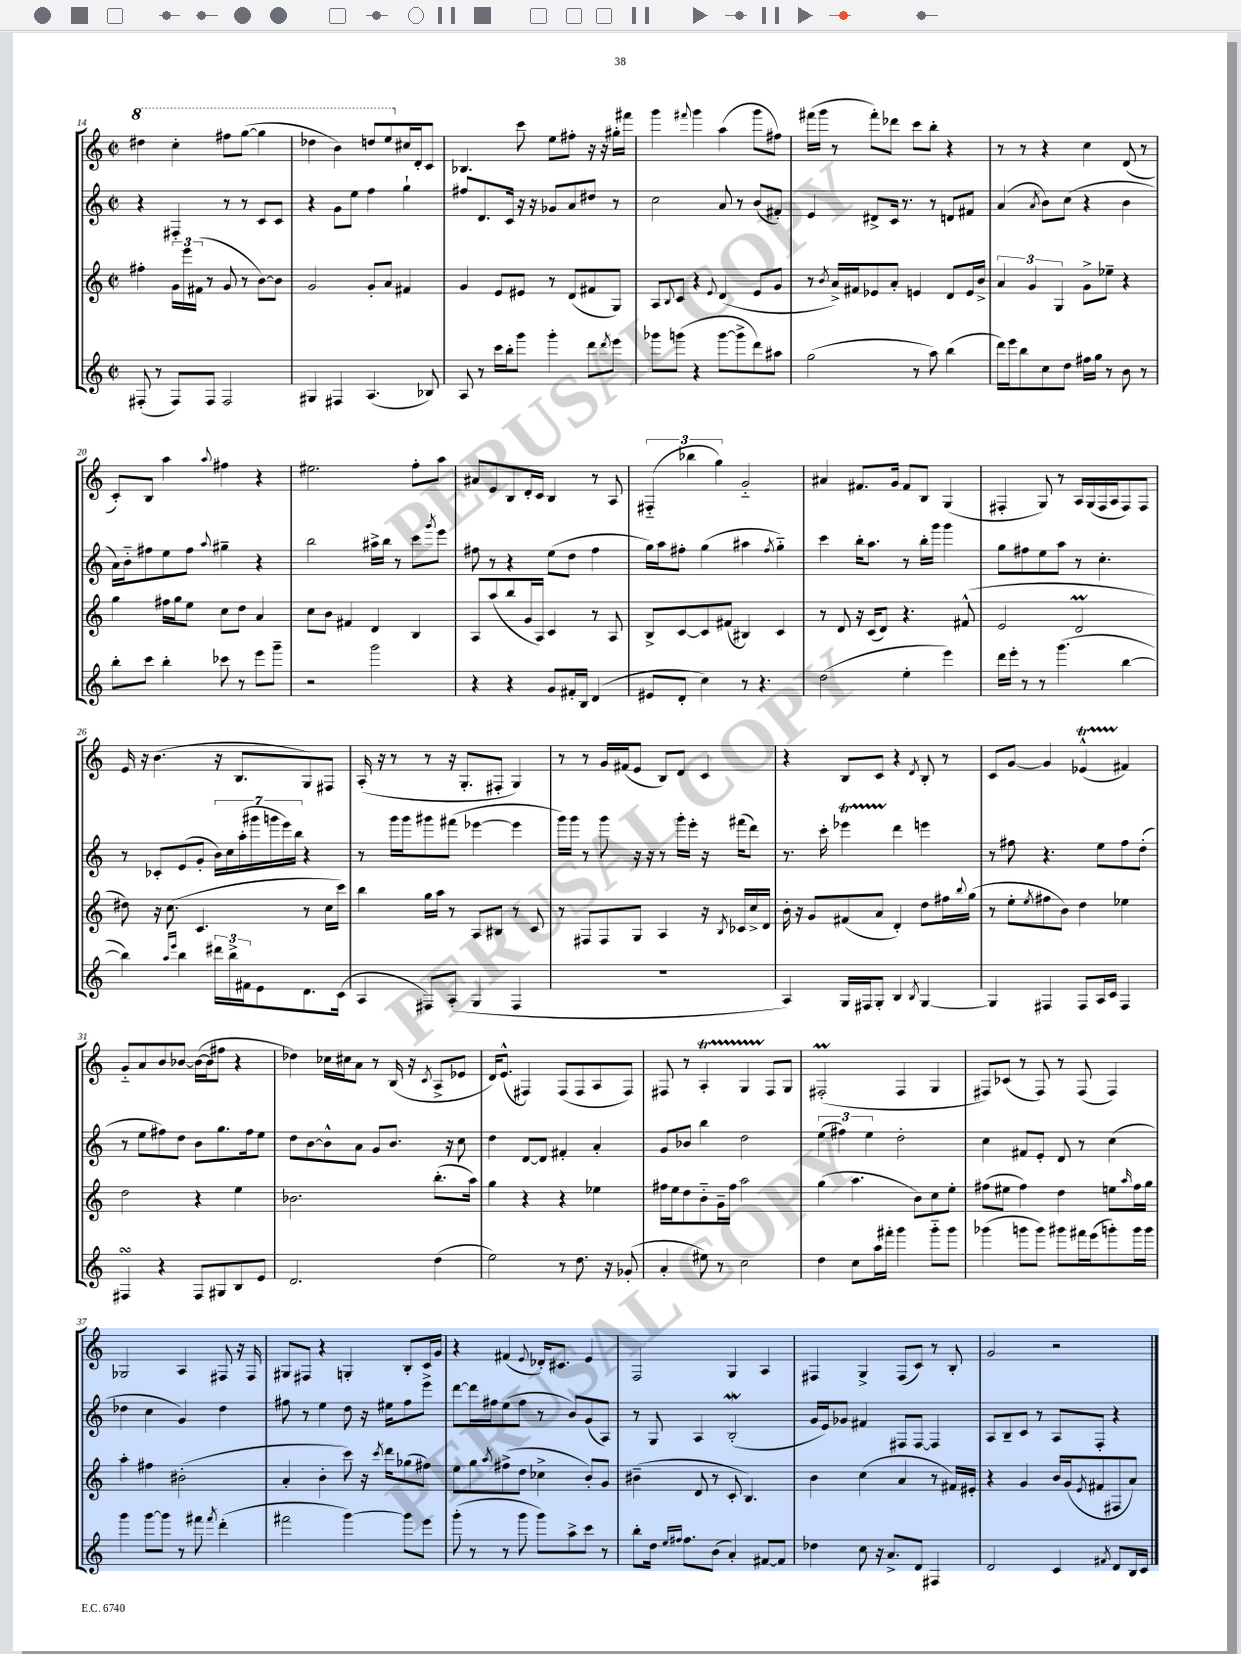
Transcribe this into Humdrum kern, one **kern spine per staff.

**kern	**kern	**kern	**kern
*staff4	*staff3	*staff2	*staff1
*clefG2	*clefG2	*clefG2	*clefG2
*k[]	*k[]	*k[]	*k[]
*M2/2	*M2/2	*M2/2	*M2/2
*met(c|)	*met(c|)	*met(c|)	*met(c|)
(8F#'/	4ff#'\	4r	4ddd#\
8r	.	.	.
8F#/L)	24g\LL	4F#'/	4ccc'\
.	24eee\	.	.
.	(24f#\JJ	.	.
8F#/J	8r	.	.
2F#/	8g/	8r	8fff#\L
.	8r	8r	([8ggg\J
.	[8b\L)	8c/L	4ggg\]
.	8b\]J	8c/J	.
=	=	=	=
4G#/	2g/	4r	4ddd-\
4F#/	.	8g\L	4bb\)
.	.	8ee\J	.
(4.A/	8g'/L	4ff\	8ddd/L
.	8a/J	.	8eee/
.	4f#/	4gg`\	16cc#/L
.	.	.	16d'/J
8B-/)	.	.	8c/J
=	=	=	=
8A/	4g/	8ff#/L	4.B-/
8r	.	8.d/	.
16ccc\LL	8e/L	.	.
16bb'\J	.	16c/Jk	.
8ggg\J	8e#/J	16r	8ccc\
.	.	16r	.
4ggg'\	8r	8g-/L	8ee\L
.	(8d/L	8a/	8ff#'\J
8ddd\L	8f#/	8dd#/J	16r
.	.	.	16r
8qddd/	.	.	.
8eee\J	8G/J)	8r	16gg#'\LL
.	.	.	16fff#\JJ
=	=	=	=
8ggg-\L	8A/L	2cc\	4ggg\
.	8qqB/	.	.
(8ggg\J	8c/J	.	.
.	.	.	8qqfff#/
4r	4r	.	4ggg\
.	8qqe/	.	.
[8ggg\L	(4d/	8a/	(4aa\
8ggg^\]	.	8r	.
8ddd\)	8e/L	(8b/L	8ggg\L
8aa#\J	8g/J	8f#'/J)	8ff#\J)
=	=	=	=
(2gg\	8r	4e/	(16fff#\LL
.	.	.	16ggg\JJ
.	8qb/	.	.
.	16a^/LL)	.	8r
.	16f#/J	.	.
.	8e-/	8d#^/L	8fff#'\L)
.	8a'/J	16c/Jk	8ddd-\J
.	.	8.r	.
8r	4e/	.	8ccc\L
8aa\)	.	8r	8bb'\J
(4bb\	8d/L	8d/L	4r
.	16e/L	8f#/J	.
.	16b^/JJ	.	.
=	=	=	=
16ddd\LL)	6a/	(4a/	8r
16eee\J	.	.	.
8bb\	.	.	8r
.	6g/	.	.
.	.	8qa/	.
8cc\	.	8b\L)	4r
.	6G/	.	.
8dd\J	.	(8cc\J	.
16ff#\LL	8g^\L	4r	4cc\
16gg\JJ	.	.	.
8r	8ee-~\J	.	.
8b\	4r	4b\	(8d/
8r	.	.	8r
=	=	=	=
8bb'\L	4gg\	16a\LL)	8c'/L)
.	.	16b'~\J	.
8ccc\J	.	8ff#\	8B/J
4bb'\	16ff#\LL	8ee\	4aa\
.	16gg\J	.	.
.	8ee\J	8ff#\J	.
.	.	8qqaa/	8qqaa/
8ccc-\	8cc\L	4gg#~\	4ff#\
8r	8dd\J	.	.
8eee\L	4a/	4r	4r
8ggg~\J	.	.	.
=	=	=	=
2r	8cc\L	2bb\	2.ee#\
.	8b\J	.	.
.	4f#/	.	.
2ggg\	4d/	16aa#^\LL	.
.	.	16bb\JJ	.
.	.	8r	.
.	4B/	8ccc\L	8ff'\L
.	.	8qggg/	.
.	.	8eee\J	8aa\J
=	=	=	=
4r	8A/L	8ff#\	8a#/L
.	(8aa/	8r	8e/
4r	8bb/	4r	8B/
.	16g/L	.	16d'/L
.	16A/JJ)	.	16c/JJ
8g/L	4c/	(8ee\L	4B/
16f#'/L	.	8dd\J	.
16B/JJ	.	.	.
(4d/	8r	4ff#\	8r
.	8A/	.	8A/
=	=	=	=
8e#/L	8B^/L	16gg\LL)	(6F#'~/
.	.	16aa\J	.
8d'/J	[8c/	8ff#'\J	.
.	.	.	6bb-\
4cc\)	8c/]	(4gg\	.
.	.	.	6gg\)
.	(8f#/J	.	.
8r	4B#/)	4aa#\	2g'~/
4.r	.	.	.
.	.	8qff#/	.
.	4c/	4gg'~\)	.
=	=	=	=
(2dd\	8r	4ccc\	4a#/
.	8d/	.	.
.	16r	16bb'\LK	8.f#/L
.	(16c/LK	8.aa\J	.
.	8d/J)	.	.
.	.	.	16g/Jk
4ee'\	4.r	8r	8f#/L
.	.	16bb'\LL	8B/J
.	.	16ggg\JJ	.
4eee\)	.	4ggg\	(4G/
.	(8f#^^/	.	.
=	=	=	=
16ddd\LL	2e/	8gg\L	4F#'/
16eee'\JJ	.	.	.
8r	.	8ff#\	.
8r	.	8ee\	8G/)
(4.ggg\	.	8aa\J	8r
.	2d/	8r	16A/LL
.	.	.	(16G/
.	.	4.cc'\	16F#/
.	.	.	16A/J
[4bb\	.	.	8F#/)
.	.	.	8F#/J
=	=	=	=
4bb\])	8dd#\)	8r	16e/
.	.	.	16r
.	16r	8c-'/L	(4.b\
.	(8.cc\	.	.
16qqaa/LL	.	.	.
16qqeee/JJ	.	.	.
4bb\	.	(8e/	.
.	4.c/	8g'/J	.
24ddd#\LL	.	28b\LL)	16r
.	.	28cc\	.
24bb^\	.	.	.
.	.	.	8.B/L
.	.	(28aa'\	.
24f#\J	.	.	.
.	.	28ggg#\	.
8e\	.	.	.
.	.	28ggg\	.
.	.	28eee\)	.
.	.	28bb\JJ	.
8.d\	8r	4r	8G/)
.	16cc\LL	.	8F#/J
(16c\Jk	16ccc\JJ)	.	.
=	=	=	=
4A/	4bb\	8r	(16A'/
.	.	.	16r
.	.	16ggg\LL	8r
.	.	16ggg\J	.
8F#/L)	16gg\LL	8ggg#\	8r
.	16aa\JJ	.	.
(8A'/J	8r	(8fff#\J	16r
.	.	.	8.G'/L
4G/	8A/L	[4eee-\	.
.	8B#/J	.	8F#'/J
4F#/	8r	4eee-\]	4G/)
.	8c/	.	.
=	=	=	=
1r	8r	16ggg\LL)	8r
.	.	16ggg\JJ	.
.	8F#/L	8r	8r
.	8F#/	8ggg\	16g/LL
.	.	.	(16f#/J
.	8G/J	16r	8e/J
.	.	16r	.
.	4A/	8r	8B/L)
.	.	16ggg'\LL	8d/J
.	.	16eee'\JJ	.
.	16r	16r	4c/
.	8qB/	.	.
.	16c-/LL	(16fff#\LK	.
.	16cc^/	8ddd\J)	.
.	16d/JJ	.	.
=	=	=	=
4A/)	16b'\	8.r	4r
.	16r	.	.
.	8g/L	.	.
.	.	16ccc'\	.
16G/LL	(8f#/	4eee-\	8B/L
16F#/J	.	.	.
8G'/J	8a/J	.	8c/J
4B/	4d'/)	4ddd\	4r
8qB/	.	.	8qd/
[4G/	8dd\L	4eee\	8B'/
.	16ff#\L	.	8r
.	8qqbb/	.	.
.	(16gg\JJ	.	.
=	=	=	=
4G/]	8r	8r	8c/L
.	8ee'\L	8ff#\	[8g/J
.	8qee/	.	.
4F#/	8ff#\	4.r	4g/]
.	8b\J)	.	.
8F#/L	4dd\	.	(4e-^^/
16A/L	.	8ee\L	.
16c/JJ	.	.	.
4F#/	4ee-\	8ff#\	4f#/)
.	.	(8dd'\J	.
=	=	=	=
4F#/	2dd\	8r	8g'~/L
.	.	8ee\L	8a/
4r	.	8ff#\)	8b/
.	.	8dd\J	[8b-/J
8F#/L	4r	8b\L	(16b-\_LL
.	.	.	16b-\]J
8G#/	.	8.gg\	8ff#\J
8B/	4ee\	.	4r
.	.	16ff#\k	.
8e/J	.	8ee\J	.
=	=	=	=
2.d/	2.b-\	8dd\L	4dd-\)
.	.	[8b\	.
.	.	8b^^\]	16cc-\LL
.	.	.	16cc#\J
.	.	8a\J	8a\J
.	.	8g/L	8r
.	.	8.b/J	(16B/
.	.	.	16r
.	.	.	8qc/
(4dd\	(8.bb'\L	.	8A^/L
.	.	16r	.
.	.	8cc\	8e-/J
.	16aa\Jk)	.	.
=	=	=	=
2ee\)	4gg\	4dd\	16d/LK)
.	.	.	(8.e^^/J
.	4r	[8d/L	4F#/)
.	.	8d/]J	.
8r	4r	4f#'/	(8F#/L
8.dd\	.	.	8F#/
.	4ee-\	4a'/	8A/
16r	.	.	.
(8g-'/	.	.	8F#/J)
=	=	=	=
4a'/	16ff#\LL	8g/L	8F#/
.	16ee\J	.	.
.	8dd\	8b-/J	8r
8ee#\)	8b'~\	4bb\	4A'/
8r	16g~\L	.	.
.	16ff#\JJ	.	.
2cc\	2aa\	2dd\	4G/
.	.	.	8F#/L
.	.	.	8G/J
=	=	=	=
4dd\	(4gg\	(6ee\	(2F#'/
.	.	6ff#\)	.
8cc\L	4.aa\	.	.
.	.	6ee\	.
16aa\L	.	.	.
16fff#'\JJ	.	.	.
4ggg\	.	2dd'\	4F#/
.	8b\L)	.	.
8ggg'~\L	8cc\	.	4G/
8ggg\J	8ee'\J	.	.
=	=	=	=
(4ggg-\	(8ff#\L	4cc\	8F#/L)
.	8ee#\J	.	(8c-/J
8ggg\L	4ff#\)	8f#/L	8r
8ggg\J)	.	8e'/J	8F#/)
8ggg#\L	4dd\	8d/	8r
16fff#\L	.	8r	(8F#/
(16eee\J	.	.	.
8ggg'\)	8ee\L	(4cc\	4F#/)
.	16qqaa/	.	.
16ggg\L	16ff#\L	.	.
16ggg\JJ	16gg\JJ	.	.
=	=	=	=
4ggg\	4aa'\	4dd-\	2G-/
[8ggg\L	4ff#\	4cc\	.
8ggg\]J	.	.	.
8r	(2b#'\	4g/)	4A/
8fff#\	.	.	.
8qfff#/	.	.	.
(4ddd'\	.	4dd-\	8F#/
.	.	.	16r
.	.	.	16F#/
=	=	=	=
2fff#\	4a'/	8ff#\	8G#/L
.	.	8r	8F#/J
.	4b'\	4ee\	4r
[4ggg\)	8ccc\)	8dd\	4G'/
.	16r	16r	.
.	8qccc/	.	.
.	16ddd\LK	16ee#\LK	.
8ggg\]L	(8gg-\	8ff#\	8B'/L
8eee\J	8ff#\J)	8eee^\J	16c/L
.	.	.	16g/JJ
=	=	=	=
(8ggg'\	8ee\L	[8ddd\L	4r
8r	8gg\	16ddd\]L	.
.	.	16ff#\J	.
.	8qaa/	.	.
8r	(8ff#^\	(8ee\	(4f#/
8ggg\	8dd\J	8ff#\J	.
.	.	.	8qqe/
8ggg\L)	4cc-^\	8r	16d-'/LK)
.	.	.	8.c#/J
8aa^\	.	8b/L)	.
8ccc\J	8b'/L)	(8g/	4e/
8r	8g/J	8A/J)	.
=	=	=	=
8bb'\L	(4b#~\	8r	2F/
16dd\Jk	.	8G/	.
16qqee/LL	.	.	.
16qqff#/JJ	.	.	.
8.ff#\L	.	.	.
.	8d/	4A/	.
(8b\J	8r	.	.
4a'/)	8c'/	(2B'/	4G/
.	4.B/)	.	.
[8f#/L	.	.	4A/
8f#/]J	.	.	.
=	=	=	=
4dd-\	4b\	16g/LL	4F#/
.	.	16e/J)	.
.	.	8g-/J	.
8cc\	(4cc\	4f#/	4G^/
16r	.	.	.
8.a^/L	.	.	.
.	4a/	8F#/L	(8F#/L
8d/J	.	[8F#/J	8c/J)
4F#/	8r	4F#/]	8r
.	16f#/LL)	.	8B'/
.	16e#'/JJ	.	.
=	=	=	=
2d/	4r	8A/L	2g/
.	.	8B~/	.
.	4g/	8c/J	.
.	.	8r	.
4c/	16b/LL	8A/L	2r
.	(16g/J	.	.
.	8qe/	.	.
.	8f#/	8F'/J	.
8qf#/	.	.	.
8d/L	8F#/	4r	.
16B/L	8a/J)	.	.
16c/JJ	.	.	.
==	==	==	==
*-	*-	*-	*-
